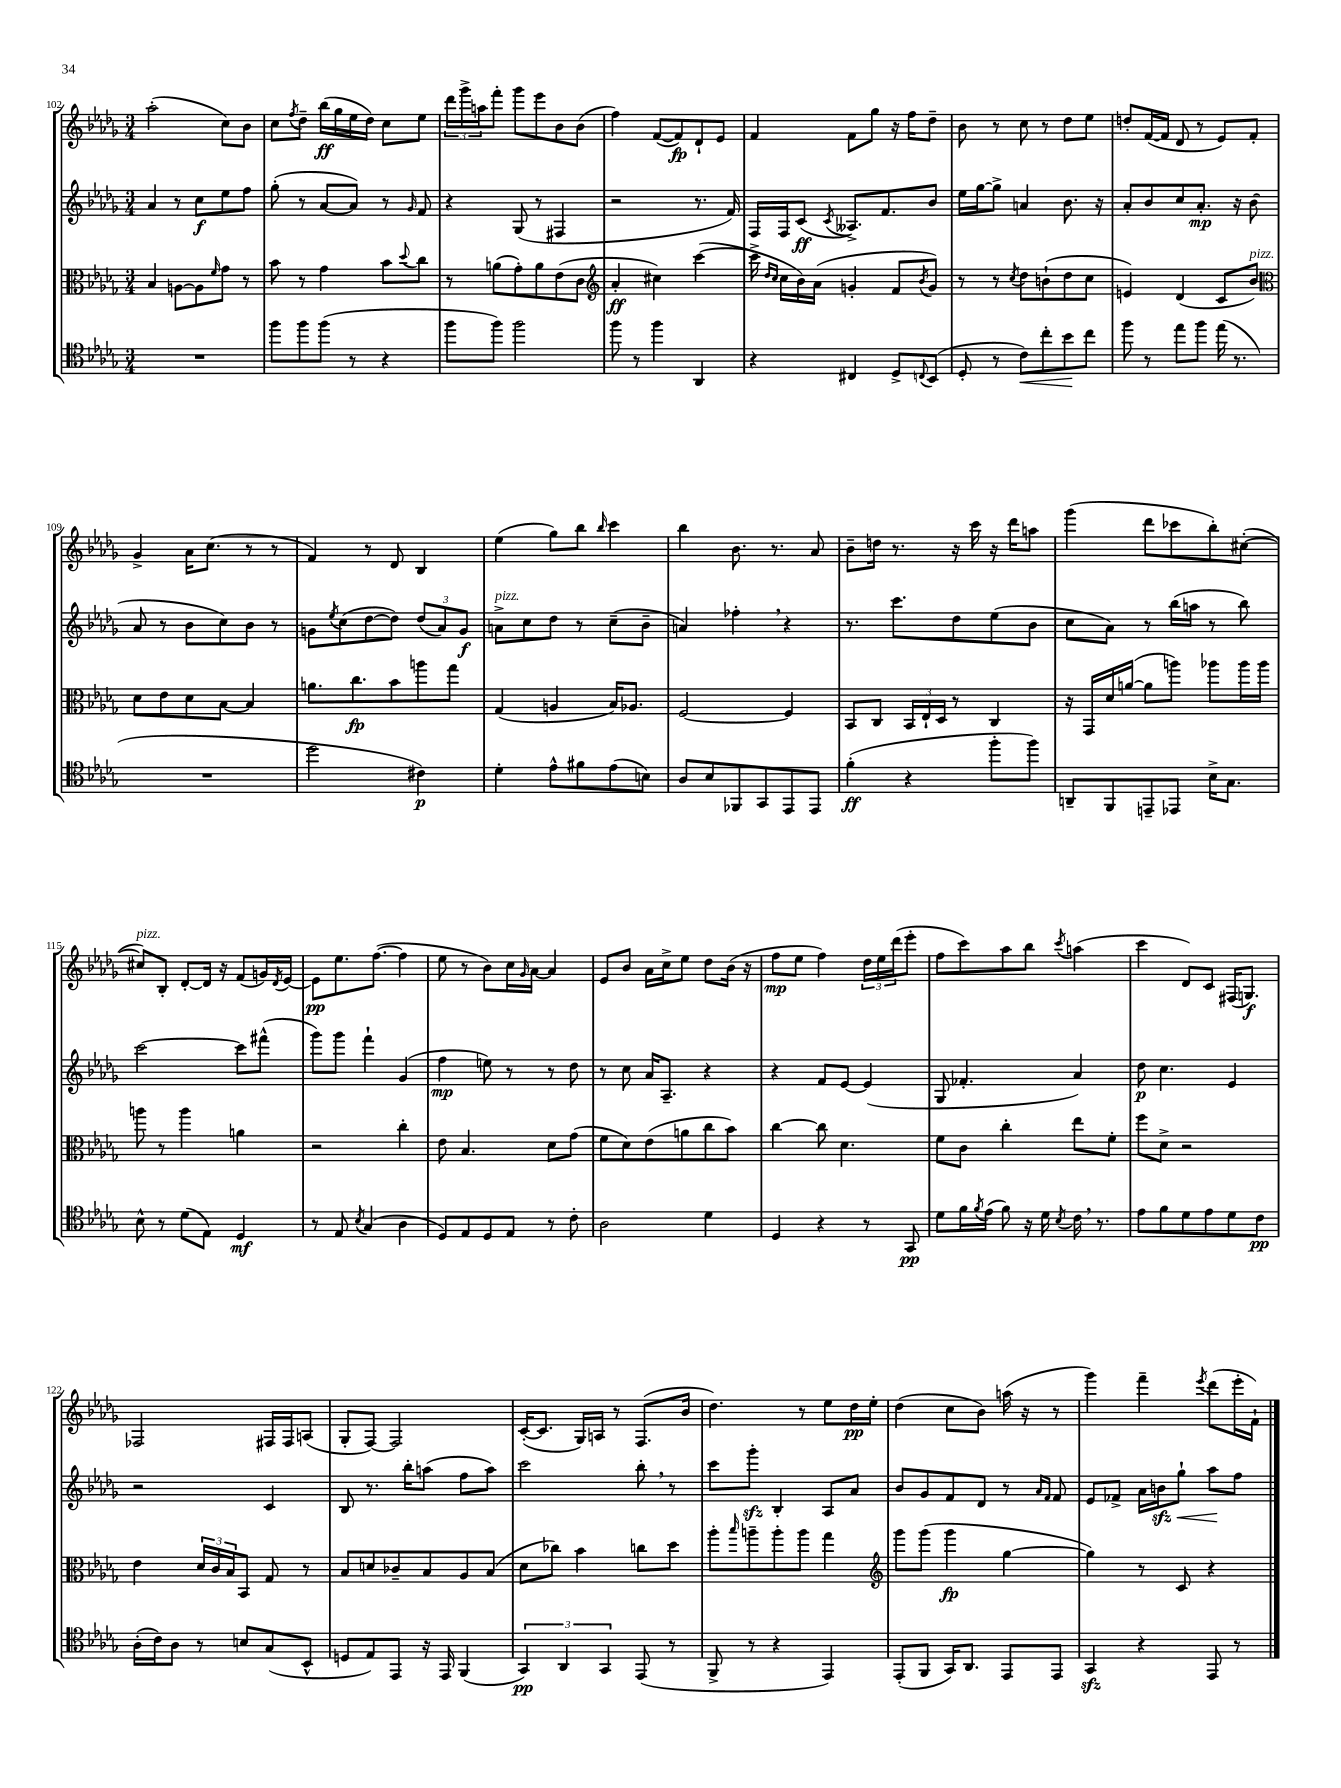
<<
\new StaffGroup <<
\new Staff = "s0" {
    \clef treble \key des \major \numericTimeSignature \time 3/4
    aes''2-.( c''8) bes'8 |
    c''8 \acciaccatura { f''8 } des''8-- bes''16\ff( ges''16 ees''16 des''16) c''8 ees''8 |
    \tuplet 3/2 { des'''16 ges'''16-> a''16 } f'''8-. ges'''8 ees'''8 bes'8 bes'8( |
    f''4) f'8~( f'8\fp) des'8-! ees'8 |
    f'4 f'8 ges''8 r16 f''16 des''8-- |
    bes'8 r8 c''8 r8 des''8 ees''8 |
    d''8-. f'16~( f'16 des'8 r8 ees'8) f'8-. |
    ges'4-> aes'16 c''8.( r8 r8 |
    f'4) r8 des'8 bes4 |
    ees''4( ges''8) bes''8 \grace { bes''16 } c'''4 |
    bes''4 bes'8. r8. aes'8 |
    bes'8-- d''16 r8. r16 c'''16 r16 des'''16 a''8 |
    ges'''4( des'''8 ces'''8 bes''8-.) cis''8~-.( |
    cis''8^\markup { \italic "pizz." }) bes8-. des'8~-. des'16 r16 f'8( g'16) \acciaccatura { des'8 } ees'16~ |
    ees'8\pp ees''8. f''8.~( f''4 |
    ees''8 r8 bes'8) c''16 \grace { ges'16 } aes'16~ aes'4 |
    ees'8 bes'8 aes'16 c''16-> ees''8 des''8 bes'16( r16 |
    f''8\mp ees''8 f''4) \tuplet 3/2 { des''16 ees''16 des'''16( } ees'''8-. |
    f''8 c'''8) aes''8 bes''8 \acciaccatura { c'''8 } a''4( |
    c'''4 des'8) c'8 fis16( g8.\f) |
    fes2 fis16 fis16 a8( |
    ges8-. f8~) f2 |
    c'16~-.( c'8. ges16) a16 r8 f8.( bes'16 |
    des''4.) r8 ees''8 des''16\pp ees''16-. |
    des''4( c''8 bes'8) a''16( r16 r8 |
    ges'''4) f'''4-- \acciaccatura { ees'''8 } des'''8( ees'''16-. f'16-!) \bar "|." |
}
\new Staff = "s1" {
    \clef treble \key des \major \numericTimeSignature \time 3/4
    aes'4 r8 c''8\f ees''8 f''8 |
    ges''8-.( r8 aes'8~ aes'8) r8 \grace { ges'16 } f'8 |
    r4 ges8( r8 fis4 |
    r2 r8. f'16) |
    f16 f16 c'8\ff( \acciaccatura { c'8 } aeses8.->) f'8. bes'8 |
    ees''16 ges''16~ ges''8-> a'4 bes'8. r16 |
    aes'8-. bes'8 c''8 aes'8.-.\mp r16 bes'8( |
    aes'8 r8 bes'8 c''8) bes'8 r8 |
    g'8 \acciaccatura { ees''8 } c''8( des''8~ des''8) \tuplet 3/2 { des''8( aes'8) g'8\f } |
    a'8->^\markup { \italic "pizz." } c''8 des''8 r8 c''8--( bes'8-- |
    a'4) fes''4-. \breathe r4 |
    r8. c'''8. des''8 ees''8( bes'8 |
    c''8 aes'8) r8 bes''16( a''16 r8 bes''8) |
    c'''2~ c'''8 fis'''8-^( |
    ges'''8) ges'''8 f'''4-! ges'4( |
    f''4\mp e''8) r8 r8 des''8 |
    r8 c''8 aes'16 aes8.-- r4 |
    r4 f'8 ees'8~ ees'4( |
    ges8 fes'4.-. aes'4) |
    des''8\p c''4. ees'4 |
    r2 c'4 |
    bes8 r8. bes''16-. a''8( f''8 a''8) |
    c'''2 bes''8-. \breathe r8 |
    c'''8 ges'''8-.\sfz bes4-. aes8 aes'8 |
    bes'8 ges'8 f'8 des'8 r8 \grace { aes'16 f'16 } f'8 |
    ees'8 fes'8-> aes'16 b'16\sfz\< ges''8-! aes''8\! f''8 \bar "|." |
}
\new Staff = "s2" {
    \clef alto \key des \major \numericTimeSignature \time 3/4
    bes4 a8~ a8 \grace { f'16 } ges'8 r8 |
    bes'8 r8 ges'4 bes'8 \appoggiatura { des''8 } c''8 |
    r8 a'8( ges'8-.) a'8 ees'8( c'8 |
    \clef treble aes'4-.\ff cis''4) c'''4~( |
    c'''16-> \grace { des''16 c''16 } c''16 bes'16) aes'16( g'4-. f'8 \acciaccatura { bes'8 } g'8) |
    r8 r8 \acciaccatura { c''8 } des''8 b'8-!( des''8 c''8 |
    e'4) des'4( c'8 bes'8^\markup { \italic "pizz." }) |
    \clef alto des'8 ees'8 des'8 bes8~ bes4 |
    a'8. c''8.\fp bes'8 a''8 ges''8 |
    ges4( a4 bes16) aes8. |
    f2~ f4 |
    bes,8 c8 \tuplet 3/2 { bes,16 ees16-! des16 } r8 c4 |
    r16 ges,16 des'16 a'16~( a'8 a''8) aes''8 aes''16 aes''16 |
    a''8 r8 a''4 a'4 |
    r2 c''4-. |
    ees'8 bes4. des'8 ges'8( |
    f'8 des'8) ees'8( a'8 c''8 bes'8) |
    c''4~ c''8 des'4. |
    f'8 c'8 c''4-. ees''8 f'8-. |
    f''8 des'8-> r2 |
    ees'4 \tuplet 3/2 { des'16 c'16 bes16 } bes,8 ges8 r8 |
    bes8 d'8 ces'8-- bes8 aes8 bes8( |
    des'8 ces''8) bes'4 c''8 des''8 |
    aes''8-. \grace { bes''16 } a''8-- a''8-. a''8 ges''4 |
    \clef treble ges'''8 ges'''8( ges'''4\fp ges''4~ |
    ges''4) r8 c'8 r4 \bar "|." |
}
\new Staff = "s3" {
    \clef tenor \key des \major \numericTimeSignature \time 3/4
    R2. |
    f''8 f''8 f''8( r8 r4 |
    f''8 f''8) f''2 |
    f''8 r8 f''4 aes,4 |
    r4 cis4 des8-> \appoggiatura { c8 } bes,8( |
    des8-. r8 c'8\<) c''8-. bes'8\! c''8 |
    f''8 r8 ees''8 f''8 ees''16( r8. |
    R2. |
    des''2 cis'4\p) |
    des'4-. ees'8-^ fis'8 ees'8( b8) |
    aes8 bes8 fes,8 ges,8 ees,8 ees,8 |
    f'4-.\ff( r4 f''8-. f''8) |
    a,8-- f,8 e,8-- ees,8 bes16-> ges8. |
    bes8-^ r8 des'8( ees8) des4\mf |
    r8 ees8 \acciaccatura { bes8 } ges4( aes4 |
    des8) ees8 des8 ees8 r8 c'8-. |
    aes2 des'4 |
    des4 r4 r8 ges,8\pp |
    des'8 f'16 \acciaccatura { f'8 } ees'16( f'8) r16 des'16 \acciaccatura { bes8 } c'16 \breathe r8. |
    ees'8 f'8 des'8 ees'8 des'8 c'8\pp |
    aes16-.( c'16) aes8 r8 b8 ges8( bes,8-^ |
    d8 ees8) ees,8 r16 ees,16 f,4( |
    \tuplet 3/2 { ges,4\pp) aes,4 ges,4 } ees,8( r8 |
    f,8-> r8 r4 ees,4) |
    ees,8-.( f,8 ges,16) aes,8. ees,8 ees,8 |
    ges,4\sfz r4 ees,8 r8 \bar "|." |
}
>>
>>
\layout { \context { \Score currentBarNumber = #102 } }
